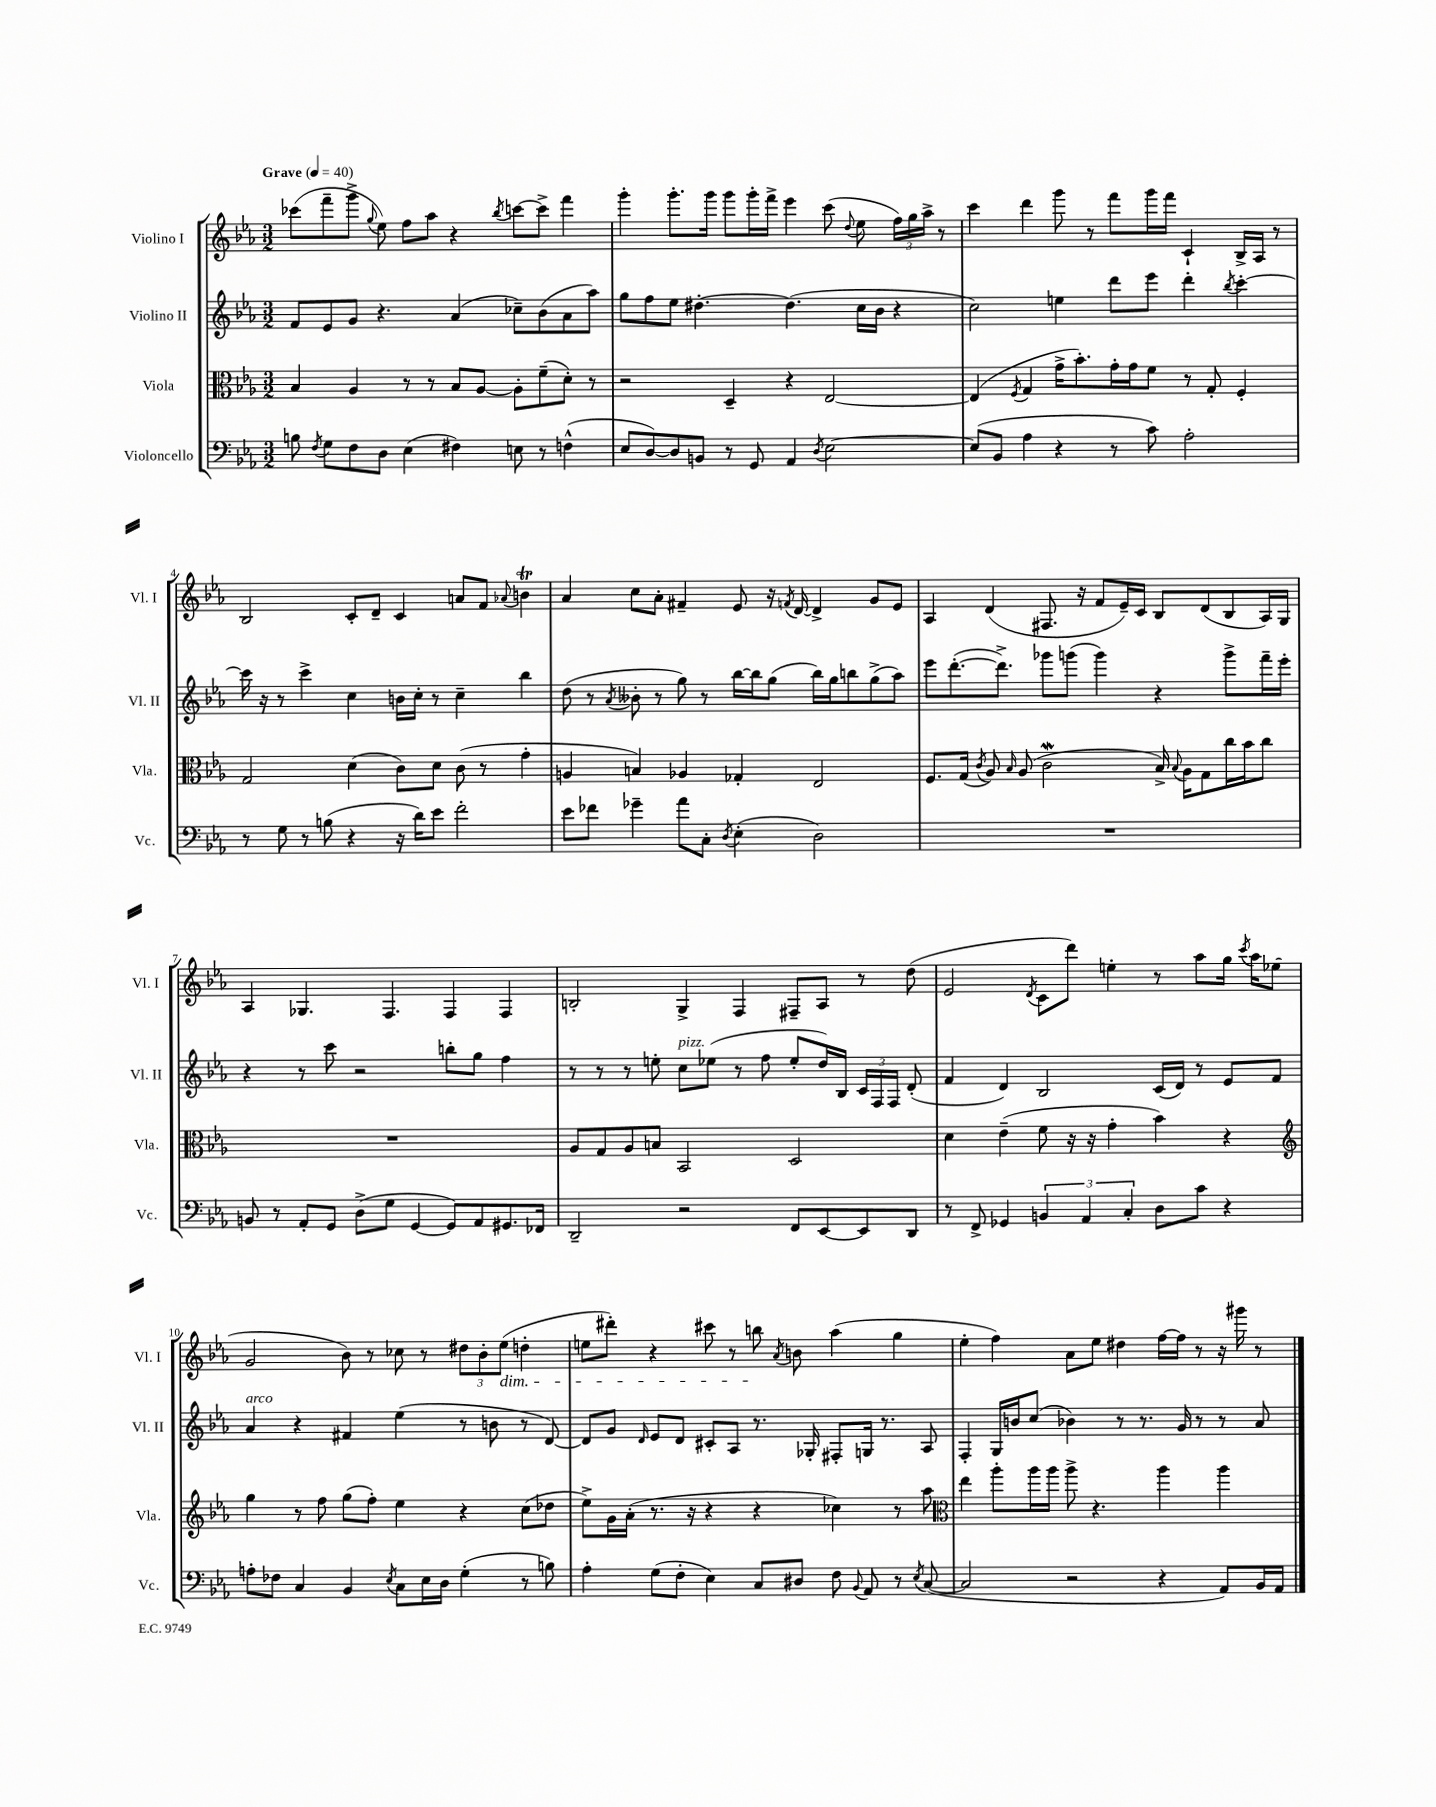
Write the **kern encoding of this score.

**kern	**kern	**kern	**kern
*part4	*part3	*part2	*part1
*staff4	*staff3	*staff2	*staff1
*I"Violoncello	*I"Viola	*I"Violino II	*I"Violino I
*I'Vc.	*I'Vla.	*I'Vl. II	*I'Vl. I
*clefF4	*clefC3	*clefG2	*clefG2
*k[b-e-a-]	*k[b-e-a-]	*k[b-e-a-]	*k[b-e-a-]
*M3/2	*M3/2	*M3/2	*M3/2
*MM40	*MM40	*MM40	*MM40
=1	=1	=1	=1
!	!	!	!LO:TX:a:B:t=Grave
8Bn\	4B-/	8f/L	(8ccc-X\L
8qF/	.	.	.
8G\L	.	8e-/	8fff~\
8F\	4A-/	8g/J	8ggg^\J
.	.	.	8qqgg/
8D\J	.	4.r	8ee-\)
(4E-\	8r	.	8ff\L
.	8r	.	8aa-\J
4F#X\)	8B-/L	(4a-/	4r
.	[8A-/J	.	.
.	.	.	8qbb-/
8En\	8A-'\L]	8cc-X~\L)	[8cccn\L
8r	(8f~\	(8b-\	8ccc^\J]
(4Fn^^\	8d'\J)	8a-\	4fff\
.	8r	8aa-\J)	.
=2	=2	=2	=2
8E-/L	2r	8gg\L	4ggg'\
[8D/)	.	8ff\	.
8D/]	.	8ee-\J	8.ggg'\L
8BBn/J	.	[4.dd#X'\	.
.	.	.	16ggg\Jk
8r	4D~/	.	8ggg\L
8GG/	.	.	16ggg'\L
.	.	.	16fff^\JJ
4AA-/	4r	(4.dd#\]	4eee-\
8qD/	.	.	.
[2E-\	[2E-/	.	(8ccc\
.	.	.	8qqdd/
.	.	16cc\LL	8ee-\
.	.	16b-\JJ	.
.	.	4r	24ff\LL)
.	.	.	24gg\
.	.	.	24aa-^\JJ
.	.	.	8r
=3	=3	=3	=3
(8E-/L]	(4E-/]	2cc\)	4ccc\
8BB-/J	.	.	.
.	8qF/	.	.
4A-\	4G/	.	4ddd\
4r	16g^\KL	4een\	8ggg\
.	8.b-'\)	.	.
.	.	.	8r
8r	16g'\L	8ddd\L	8fff\L
.	16g\J	.	.
8c\)	8f\J	8eee-\J	16ggg\L
.	.	.	16fff\JJ
2A-'\	8r	4ddd'\	4c`/
.	8G'/	.	.
.	.	8qbb-/	.
.	4F'/	[4ccc'\	16B-^/LL
.	.	.	16A-/JJ
.	.	.	8r
!!LO:LB:g=z
=4	=4	=4	=4
8r	2G/	16ccc\]	2B-/
.	.	16r	.
8G\	.	8r	.
8r	.	4ccc^\	.
(8Bn\	.	.	.
4r	(4d\	4cc\	8c'/L
.	.	.	8d~/J
16r	8c\L)	16bn\LL	4c/
16d\KL)	.	16cc'\JJ	.
8e-\J	8d\J	8r	.
2f'\	(8c\	4cc~\	8an/L
.	8r	.	8f/J
.	.	.	8qqa-X/
.	4g'\	4bb-\	4bnt\
=5	=5	=5	=5
8e-\L	4An/	(8dd\	4a-/
8f-X\J	.	8r	.
.	.	8qa-/	.
4g-X~\	4Bn/)	8b--X'\	8cc\L
.	.	8r	8a-'\J
8a-\L	4A-X/	8gg\)	4f#X~/
8C'\J	.	8r	.
8qD/	.	.	.
(4E-'\	4G-X'/	[16bb-\LL	8e-/
.	.	16bb-\J]	.
.	.	(8gg\J	16r
.	.	.	8qfn/
.	.	.	[16d/
2D\)	2E-/	16bb-\LL)	4d^/]
.	.	16gg\J	.
.	.	8bbn\	.
.	.	(8gg^\	8g/L
.	.	8aa-\J)	8e-/J
=6	=6	=6	=6
1.r	8.F/L	8eee-\L	4A-/
.	.	([8.ddd'\	.
.	(16G/Jk	.	.
.	8qc/	.	.
.	8A-/)	.	(4d/
.	.	8.ddd^\J])	.
.	16qqB-/	.	.
.	(8A-/	.	.
.	2cW\	8ggg-X\L	8.F#X/
.	.	(8gggn\J	.
.	.	.	16r
.	.	4ggg\)	8f/L
.	.	.	16e-~/L)
.	.	.	16c/JJ
.	16B-^/)	4r	8B-/L
.	8qqB-/	.	.
.	16A-\KL	.	.
.	8G\	.	(8d/
.	16cc\L	8ggg^\L	8B-/
.	16b-\J	.	.
.	8cc\J	16fff~\L	16A-/L)
.	.	16eee-'\JJ	16G/JJ
!!LO:LB:g=z
=7	=7	=7	=7
8BBn/	1.r	4r	4A-/
8r	.	.	.
8AA-'/L	.	8r	4.G-X/
8GG/J	.	8ccc\	.
(8D^\L	.	2r	.
8G\J	.	.	4.F/
[4GG/	.	.	.
8GG/L])	.	8bbn'\L	4F/
8AA-/	.	8gg\J	.
8.GG#X/	.	4ff\	4F/
16FF-X/Jk	.	.	.
=8	=8	=8	=8
2DD~/	8A-/L	8r	2Bn'/
.	8G/	8r	.
.	8A-/	8r	.
.	8Bn/J	8een'\	.
!	!	!LO:TX:a:i:t=pizz.	!
2r	2BB-/	8cc\L	4G^/
.	.	(8ee-X\J	.
.	.	8r	4F/
.	.	8ff\	.
8FF/L	2D/	8ee-'/L	8F#X~/L
[8EE-/	.	16dd/L)	8A-/J
.	.	16B-/JJ	.
8EE-/]	.	24c/LL	8r
.	.	24F/	.
.	.	24F/JJ	.
8DD/J	.	(8d'/	(8dd\
=9	=9	=9	=9
8r	4d\	4f/	2e-/
8FF^/	.	.	.
4GG-X/	(4e-~\	4d/)	.
.	.	.	8qd/
6BBn/	8f\	2B-/	8c\L
.	16r	.	8ddd\J)
6AA-/	.	.	.
.	16r	.	.
.	4g'\	.	4een'\
6C'/	.	.	.
8D\L	4b-\)	(16c/LL	8r
.	.	16d/JJ)	.
8c\J	.	8r	8aa-\L
4r	4r	8e-/L	16gg\Jk
.	.	.	8qccc/
.	.	.	16aa-\KL
.	.	8f/J	(8ee-X\J
!!LO:LB:g=z
=10	=10	=10	=10
*	*clefG2	*	*
!	!	!LO:TX:a:i:t=arco	!
8An'\L	4gg\	4a-/	2g/
8F-X\J	.	.	.
4C/	8r	4r	.
.	8ff\	.	.
4BB-/	(8gg\L	4f#X/	8b-\)
.	8ff'\J)	.	8r
8qE-/	.	.	.
8C\L	4ee-\	(4ee-\	8cc-X\
16E-\L	.	.	8r
16D\JJ	.	.	.
(4G'\	4r	8r	12dd#X\L
.	.	.	12b-'\
.	.	8bn\	.
!	!	!	!LO:TX:b:i:t=dim.
.	.	.	(12ee-\J
8r	(8cc\L	8r	4ddn'\
8Bn\)	8dd-X\J	[8d/)	.
=11	=11	=11	=11
4A-'\	8ee-^\L)	8d/L]	8een\L
.	16g\L	8g/J	8ddd#X'\J)
.	(16a-'\JJ	.	.
.	.	16qqd/	.
(8G\L	8.r	8e-/L	4r
8F'\J	.	8d/J	.
.	16r	.	.
4E-\)	4r	8c#X'/L	8ccc#X\
.	.	8A-/J	8r
8C/L	4r	8.r	8bbn\
.	.	.	8qa-/
8D#X/J	.	.	8bn\
.	.	16G-X'/	.
8F\	4cc-X\)	8F#X'/L	(4aa-\
8qqBB-/	.	.	.
8AA-/	.	16Gn/Jk	.
.	.	8.r	.
8r	8r	.	4gg\
8qE-/	.	.	.
([8C/	8aa-\	8A-/	.
=12	=12	=12	=12
*	*clefC3	*	*
2C/]	4ee-\	4F'/	4ee-'\
.	8aa-'\L	16G/LL	4ff\)
.	.	16bn/J	.
.	16aa-\L	(8cc/J	.
.	16aa-\JJ	.	.
2r	8aa-^\	4b-X\)	8a-\L
.	4.r	.	8ee-\J
.	.	8r	4dd#X\
.	.	8.r	.
4r	4aa-\	.	[16ff\LL
.	.	16g/	16ff\JJ]
.	.	8r	8r
8AA-/L)	4aa-\	8r	16r
.	.	.	16ggg#X\
16BB-/L	.	8a-/	8r
16AA-/JJ	.	.	.
==	==	==	==
*-	*-	*-	*-
